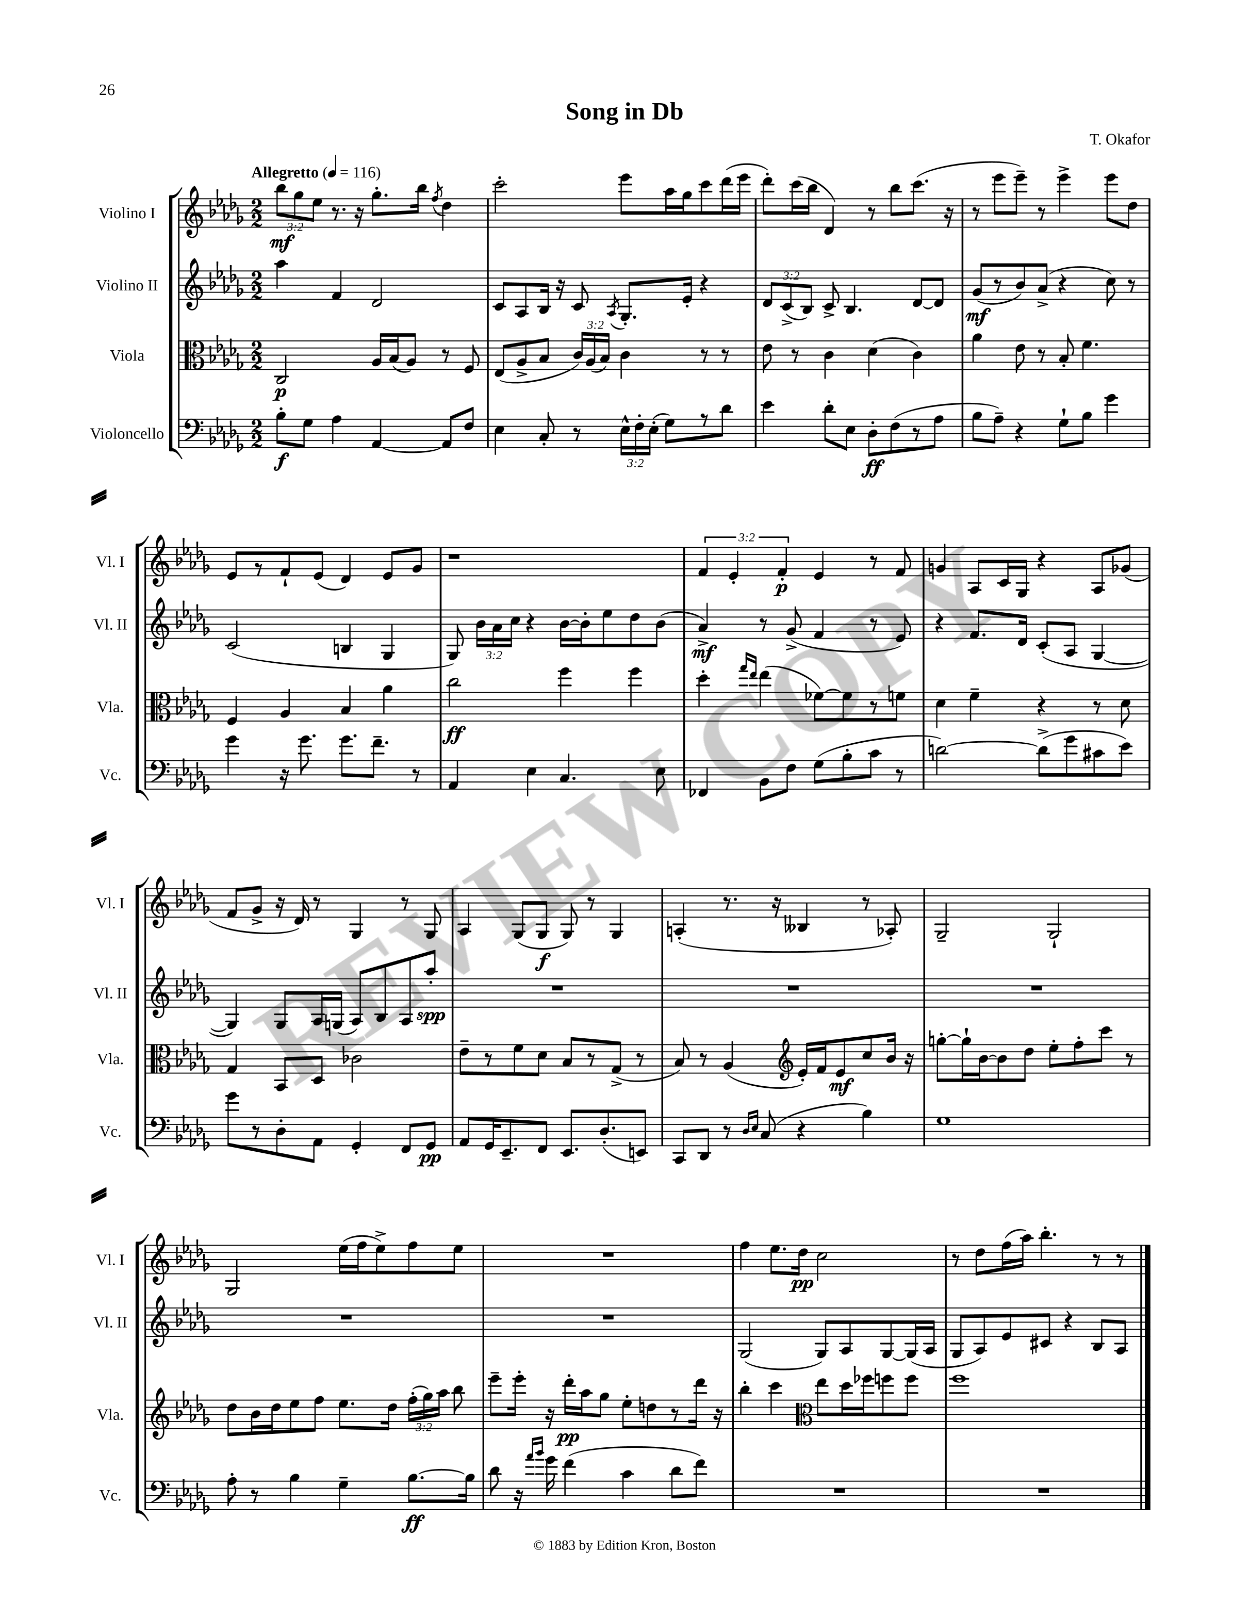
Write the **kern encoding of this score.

**kern	**kern	**kern	**kern
*staff4	*staff3	*staff2	*staff1
*clefF4	*clefC3	*clefG2	*clefG2
*k[b-e-a-d-g-]	*k[b-e-a-d-g-]	*k[b-e-a-d-g-]	*k[b-e-a-d-g-]
*M2/2	*M2/2	*M2/2	*M2/2
*MM116	*MM116	*MM116	*MM116
8B-'	2C	4aa-	12bb-
.	.	.	12gg-
8G-	.	.	.
.	.	.	12ee-
4A-	.	4f	8.r
.	.	.	16r
[4AA-	16A-	2d-	8.gg-'
.	(16B-	.	.
.	8A-)	.	.
.	.	.	16bb-
.	.	.	8qff
8AA-]	8r	.	4dd-
8F	8F	.	.
=	=	=	=
4E-	(8E-	8c	2ccc'
.	8A-^	8A-	.
8C'	8B-	16B-	.
.	.	16r	.
8r	24c)	8c	.
.	(24A-	.	.
.	24B-)	.	.
.	.	8qA-	.
24E-^^	4c	8.G-'	8eee-
24F'	.	.	.
(24E-'	.	.	.
8G-)	.	.	16aa-
.	.	16e-'	16gg-
8r	8r	4r	8ccc
8d-	8r	.	(16ddd-
.	.	.	16eee-
=	=	=	=
4e-	8e-	12d-	8ddd-')
.	.	(12c^	.
.	8r	.	(16ccc
.	.	12B-)	.
.	.	.	16bb-
8d-'	4c	8c^	4d-)
8E-	.	4.B-	.
8D-'	(4d-	.	8r
(8F	.	.	8bb-
8r	4c)	[8d-	(8.ccc
8A-	.	8d-]	.
.	.	.	16r
=	=	=	=
8B-	4a-	(8g-	8r
8A-~)	.	8r	8eee-
4r	8e-	8b-)	8eee-~)
.	8r	(8a-^	8r
8G-`	8B-'	4r	4eee-^
8B-	4.f	.	.
4g-	.	8cc)	8eee-
.	.	8r	8dd-
=	=	=	=
4g-	4F	(2c	8e-
.	.	.	8r
16r	4A-	.	8f`
8.g-	.	.	.
.	.	.	(8e-
8.g-	4B-	4B	4d-)
8.f~	.	.	.
.	4a-	4G-	8e-
8r	.	.	8g-
=	=	=	=
4AA-	2cc	8G-)	1r
.	.	24b-	.
.	.	24a-	.
.	.	24cc	.
4E-	.	4r	.
4.C	4ff	[16b-	.
.	.	16b-']	.
.	.	8ee-	.
.	4ff	8dd-	.
8E-	.	(8b-	.
=	=	=	=
4FF-	4dd-'	4a-^)	6f
.	.	.	6e-'
.	16qqgg-	.	.
.	16qqee-	.	.
8BB-	(4ee-	8r	.
.	.	.	6f'
8F	.	(8g-^	.
(8G-	[8f-)	4f	4e-
8B-'	8f-]	.	.
8c	8r	8r	8r
8r	8f	8e-)	8f
=	=	=	=
[2d)	4d-	4r	4g
.	4f~	8.f	8A-
.	.	.	16c
.	.	16d-	16G-
(8d^]	4r	(8c'	4r
8g-	.	8A-	.
8c#	8r	[4G-	8A-
8e-)	8d-	.	(8g-
=	=	=	=
8g-	4G-	4G-])	8f
8r	.	.	8g-^
8D-'	8BB-	8G-	16r
.	.	.	16d-)
8AA-	8D-	16A-	8r
.	.	(16G	.
4GG-'	2c-	8A-)	4G-
.	.	8B-	.
8FF	.	8A-	8r
8GG-	.	8aa-'	8G-
=	=	=	=
8AA-	8e-~	1r	4A-
16GG-	8r	.	.
8.EE-~	.	.	.
.	8f	.	(8G-
8FF	8d-	.	8G-
8.EE-	8B-	.	8G-)
.	8r	.	8r
(8.D-'	.	.	.
.	(8G-^	.	4G-
8EE)	8r	.	.
=	=	=	=
8CC	8B-)	1r	(4A'
8DD-	8r	.	.
8r	(4A-	.	8.r
16qqD-	.	.	.
16qqE-	.	.	.
(8C	.	.	.
.	.	.	16r
*	*clefG2	*	*
4r	16e-')	.	4B--
.	16f	.	.
.	8e-	.	.
4B-)	8cc	.	8r
.	16b-	.	8A-')
.	16r	.	.
=	=	=	=
1G-	[8gg'	1r	2G-~
.	16gg`]	.	.
.	[16b-	.	.
.	8b-]	.	.
.	8dd-	.	.
.	8ee-'	.	2G-`
.	8ff'	.	.
.	8ccc	.	.
.	8r	.	.
=	=	=	=
8A-'	8dd-	1r	2G-
8r	16b-	.	.
.	16dd-	.	.
4B-	8ee-	.	.
.	8ff	.	.
4G-~	8.ee-	.	(16ee-
.	.	.	16ff
.	.	.	8ee-^)
.	16dd-	.	.
[8.B-	(24ff'	.	8ff
.	24gg-)	.	.
.	24aa-	.	.
.	8bb-	.	8ee-
16B-]	.	.	.
=	=	=	=
8d-	8eee-~	1r	1r
16r	16eee-'	.	.
16qqa-	.	.	.
16qqb-	.	.	.
16g-	16r	.	.
(4f	16ddd-'	.	.
.	16aa-	.	.
.	8gg-	.	.
4c	8ee-'	.	.
.	8dd	.	.
8d-	8r	.	.
8f)	16ddd-	.	.
.	16r	.	.
=	=	=	=
1r	4bb-'	(2G-	4ff
.	4ccc	.	8.ee-
.	.	.	16dd-
*	*clefC3	*	*
.	8ee-	8G-)	2cc
.	16dd-	8A-	.
.	16ff-	.	.
.	8ff	[8G-	.
.	8ff	(16G-]	.
.	.	16A-	.
=	=	=	=
1r	1ff	8G-	8r
.	.	8A-)	8dd-
.	.	8e-	(16ff
.	.	.	16aa-)
.	.	8c#	4.bb-'
.	.	4r	.
.	.	8B-	8r
.	.	8A-	8r
==	==	==	==
*-	*-	*-	*-
